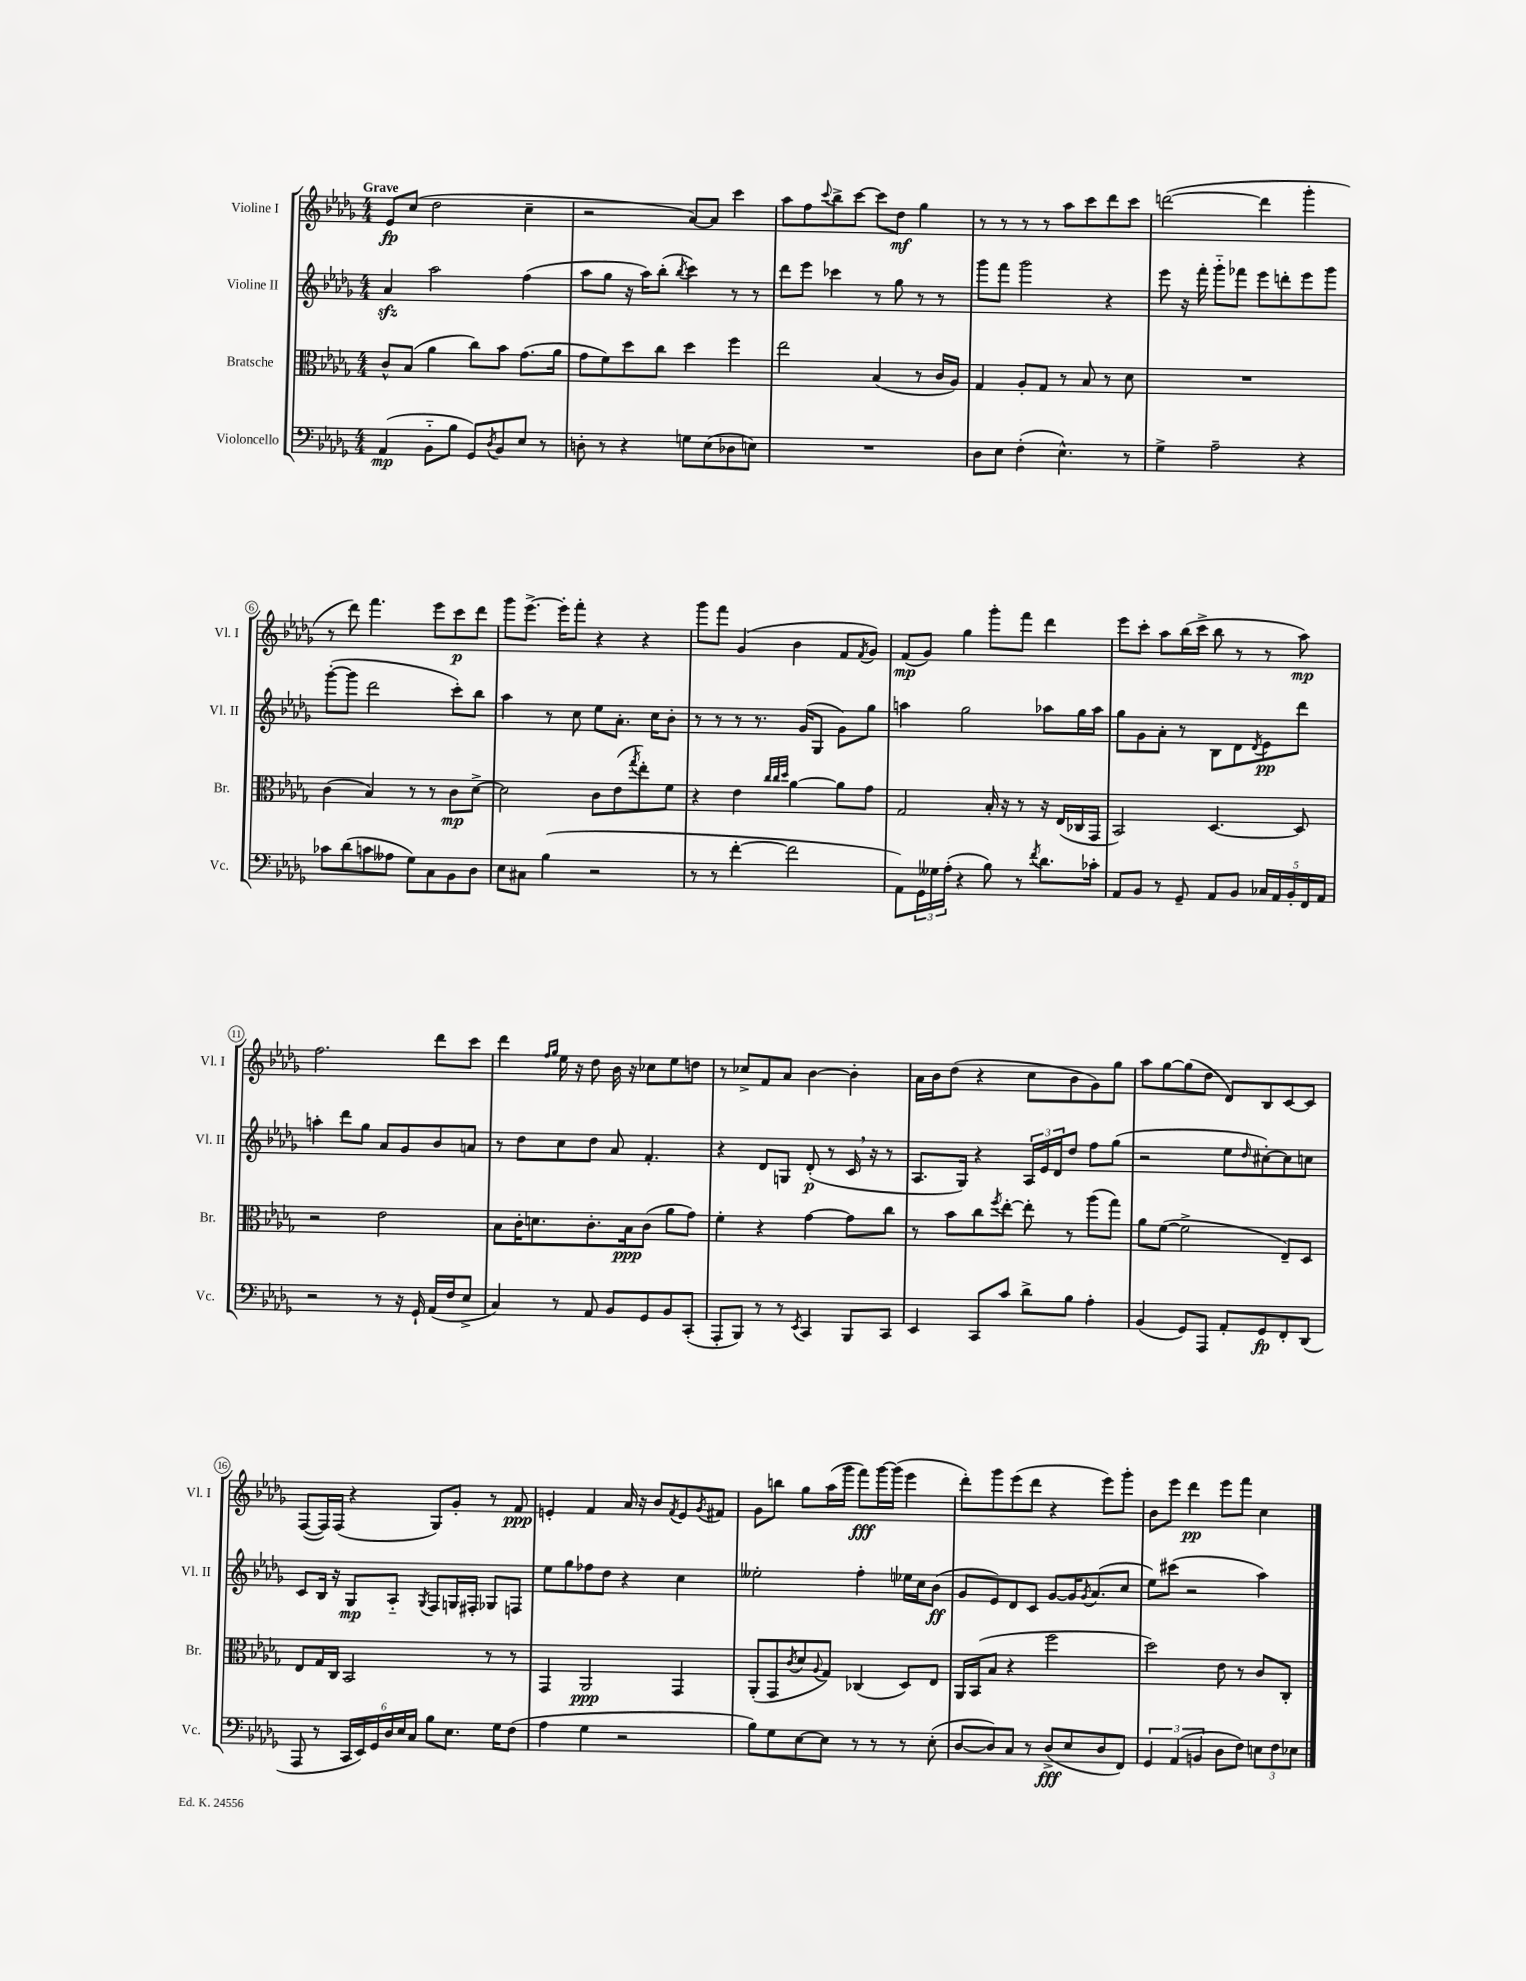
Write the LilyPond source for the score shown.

<<
\new StaffGroup <<
\new Staff = "s0" \with { instrumentName = "Violine I" shortInstrumentName = "Vl. I" } {
    \clef treble \key des \major \numericTimeSignature \time 4/4 \tempo "Grave"
    ees'8\fp c''8( des''2 c''4-- |
    r2 aes'8~) aes'8 c'''4 |
    aes''8 f''8 \appoggiatura { c'''8 } bes''8-> c'''8~ c'''8 des''8\mf ges''4 |
    r8 r8 r8 r8 aes''8 c'''8 des'''8 c'''8 |
    d'''2~( d'''4 ges'''4-. |
    r8 des'''8) f'''4. ees'''8 c'''8\p des'''8 |
    ges'''8 ees'''8.~-> ees'''16-. f'''8-. r4 r4 |
    ges'''8 f'''8 ges'4( bes'4 f'8 \acciaccatura { f'8 } ges'8) |
    f'8\mp( ges'8) ges''4 ges'''8-. f'''8 des'''4 |
    ees'''8 c'''8-. aes''8 bes''16( c'''16-> bes''8 r8 r8 aes''8\mp) |
    f''2. des'''8 c'''8 |
    des'''4 \grace { f''16 ges''16 } ees''16 r16 des''8 bes'16 r16 ces''8 ees''8 d''8 |
    r8 ces''8-> f'8 aes'8 bes'4~ bes'4-. |
    aes'16 bes'16 des''8( r4 c''8 bes'8 ges'8) ges''8 |
    aes''8 ges''8~ ges''8( des''8 des'8) bes8 c'8~ c'8 |
    f8~( f16) f16( r4 ges8) ges'8-. r8 f'8\ppp |
    e'4-. f'4 aes'16 r16 bes'8 \acciaccatura { f'8 } e'8 \acciaccatura { ges'8 } fis'8 |
    ges'8 b''8 ges''8 aes''16( ges'''16 f'''8\fff) ges'''16~ ges'''16( ees'''4 |
    des'''8-.) ges'''8 ees'''8( des'''8 r4 ees'''8) ges'''8-. |
    bes'8 ees'''8 des'''4\pp ees'''8 f'''8 c''4 \bar "|." |
}
\new Staff = "s1" \with { instrumentName = "Violine II" shortInstrumentName = "Vl. II" } {
    \clef treble \key des \major \numericTimeSignature \time 4/4
    aes'4\sfz aes''2 f''4( |
    aes''8 ges''8 r16 aes''16) bes''8-.( \acciaccatura { bes''8 } c'''4) r8 r8 |
    des'''8 ees'''8 ces'''4 r8 ges''8 r8 r8 |
    ges'''8 f'''8 ges'''2 r4 |
    ees'''8 r16 f'''16-. ges'''8-_ fes'''8 ees'''8 d'''8-. ees'''8 ges'''8 |
    ges'''8~-.( ges'''8 des'''2 c'''8-.) bes''8 |
    aes''4 r8 c''8 ees''8 aes'8.-. c''16 bes'8-. |
    r8 r8 r8 r8. ges'16( ges8 ges'8) ges''8 |
    a''4 ges''2 aes''8 ges''16 aes''16 |
    ges''8 ges'8 aes'8-. r8 bes8 des'8 \acciaccatura { des'8 } ees'8\pp des'''8 |
    a''4-. des'''8 ges''8 aes'8 ges'8 bes'8 a'8 |
    r8 des''8 c''8 des''8 aes'8 f'4.-. |
    r4 des'8 g8 des'8-.\p( r8 c'16 \breathe r16 r8 |
    aes8. ges16) r4 \tuplet 3/2 { aes16 ees'16 des'16 } des''8 f''8 ges''8( |
    r2 ees''8 \grace { des''16 } cis''8~-.) cis''8 c''8 |
    c'8 bes16 r16 ges8\mp aes8-_ \acciaccatura { ges8 } f8 g16 fis16-. ges8 f8 |
    ees''8 ges''8 fes''8 des''8 r4 c''4 |
    eeses''2-. f''4-. ees''16 c''16 bes'8\ff( |
    ges'8 ees'8) des'8 c'8 ges'8~ ges'16 \acciaccatura { ges'8 } aes'8.( c''8 |
    ees''8) cis'''8( r2 aes''4) \bar "|." |
}
\new Staff = "s2" \with { instrumentName = "Bratsche" shortInstrumentName = "Br." } {
    \clef alto \key des \major \numericTimeSignature \time 4/4
    c'8-^ bes8( aes'4 c''8) bes'8 ges'8.( aes'16 |
    ges'8 f'8) des''8 c''8 des''4 f''4 |
    ees''2 bes4( r8 c'16 aes16) |
    ges4 aes8-. ges8 r8 bes8 r8 des'8 |
    R1 |
    c'4( bes4) r8 r8 c'8\mp des'8~-> |
    des'2 c'8 ees'8( \acciaccatura { ges''8 } ees''8-.) f'8 |
    r4 ees'4 \grace { c''32 c''32 des''32 } aes'4~ aes'8 ges'8 |
    ges2 bes16-. r16 r8 r16 ees16( ces16 ges,16 |
    bes,2) des4.~ des8 |
    r2 ees'2 |
    bes8 c'16-. d'8. c'8.-. bes16\ppp c'8( aes'8 ges'8) |
    f'4-. r4 ges'4~ ges'8 c''8 |
    r8 bes'8 c''8 \acciaccatura { f''8 } ees''8~-. ees''8-. r8 aes''8( ges''8) |
    aes'8 f'8~( f'2-> ees8--) des8 |
    ees8 ges16 c16 bes,2 r8 r8 |
    ges,4 aes,2\ppp ges,4 |
    aes,8-.( ges,8 \acciaccatura { c'8 } des'8 \appoggiatura { aes8 } ges8) ces4( des8) ees8 |
    aes,16 bes,16( bes8 r4 f''2 |
    des''2) ees'8 r8 c'8 c8-. \bar "|." |
}
\new Staff = "s3" \with { instrumentName = "Violoncello" shortInstrumentName = "Vc." } {
    \clef bass \key des \major \numericTimeSignature \time 4/4
    aes,4\mp( bes,8-_ bes8 ges,8) \acciaccatura { des8 } bes,8 ees8 r8 |
    d8-. r8 r4 g8 ees8( des8 e8) |
    R1 |
    des8 ees8 f4-.( ees4.-^) r8 |
    ges4-> aes2-- r4 |
    ces'8 des'8( c'8 aeses8 ges8) c8 bes,8 des8 |
    ees8 cis8 bes4( r2 |
    r8 r8 f'4~-. f'2 |
    aes,8) \tuplet 3/2 { ges,16 geses16 aes16-.( } r4 bes8) r8 \acciaccatura { f'8 } des'8. ces'16-. |
    aes,8 bes,8 r8 ges,8-- aes,8 bes,8 \tuplet 5/4 { ces16 aes,16 bes,16-. f,16 aes,16 } |
    r2 r8 r16 ges,16-! aes,16( f16 ees8-> |
    c4) r8 aes,8 bes,8 ges,8 bes,8 c,8-.( |
    aes,,8-. bes,,8) r8 r8 \acciaccatura { ees,8 } c,4 bes,,8 c,8 |
    ees,4 c,8 c'8 des'8-> bes8 aes4-. |
    bes,4( ges,8) aes,,8 aes,8-. ges,8\fp f,8-. des,8( |
    aes,,8 r8 \tuplet 6/4 { c,16 ees,16) ges,16 des16 ees16 c16 } bes8 ees8. ges16 f8( |
    aes4 ges4 r2 |
    bes8) ges8 ees8~ ees8 r8 r8 r8 ees8-.( |
    des8~ des8) c8 r8 des8->\fff( ees8 des8 f,8) |
    \tuplet 3/2 { ges,4 aes,4( b,4 } des8 f8) \tuplet 3/2 { e8 f8 ees8 } \bar "|." |
}
>>
>>
\layout { \context { \Score \override BarNumber.stencil = #(make-stencil-circler 0.1 0.3 ly:text-interface::print) } }
